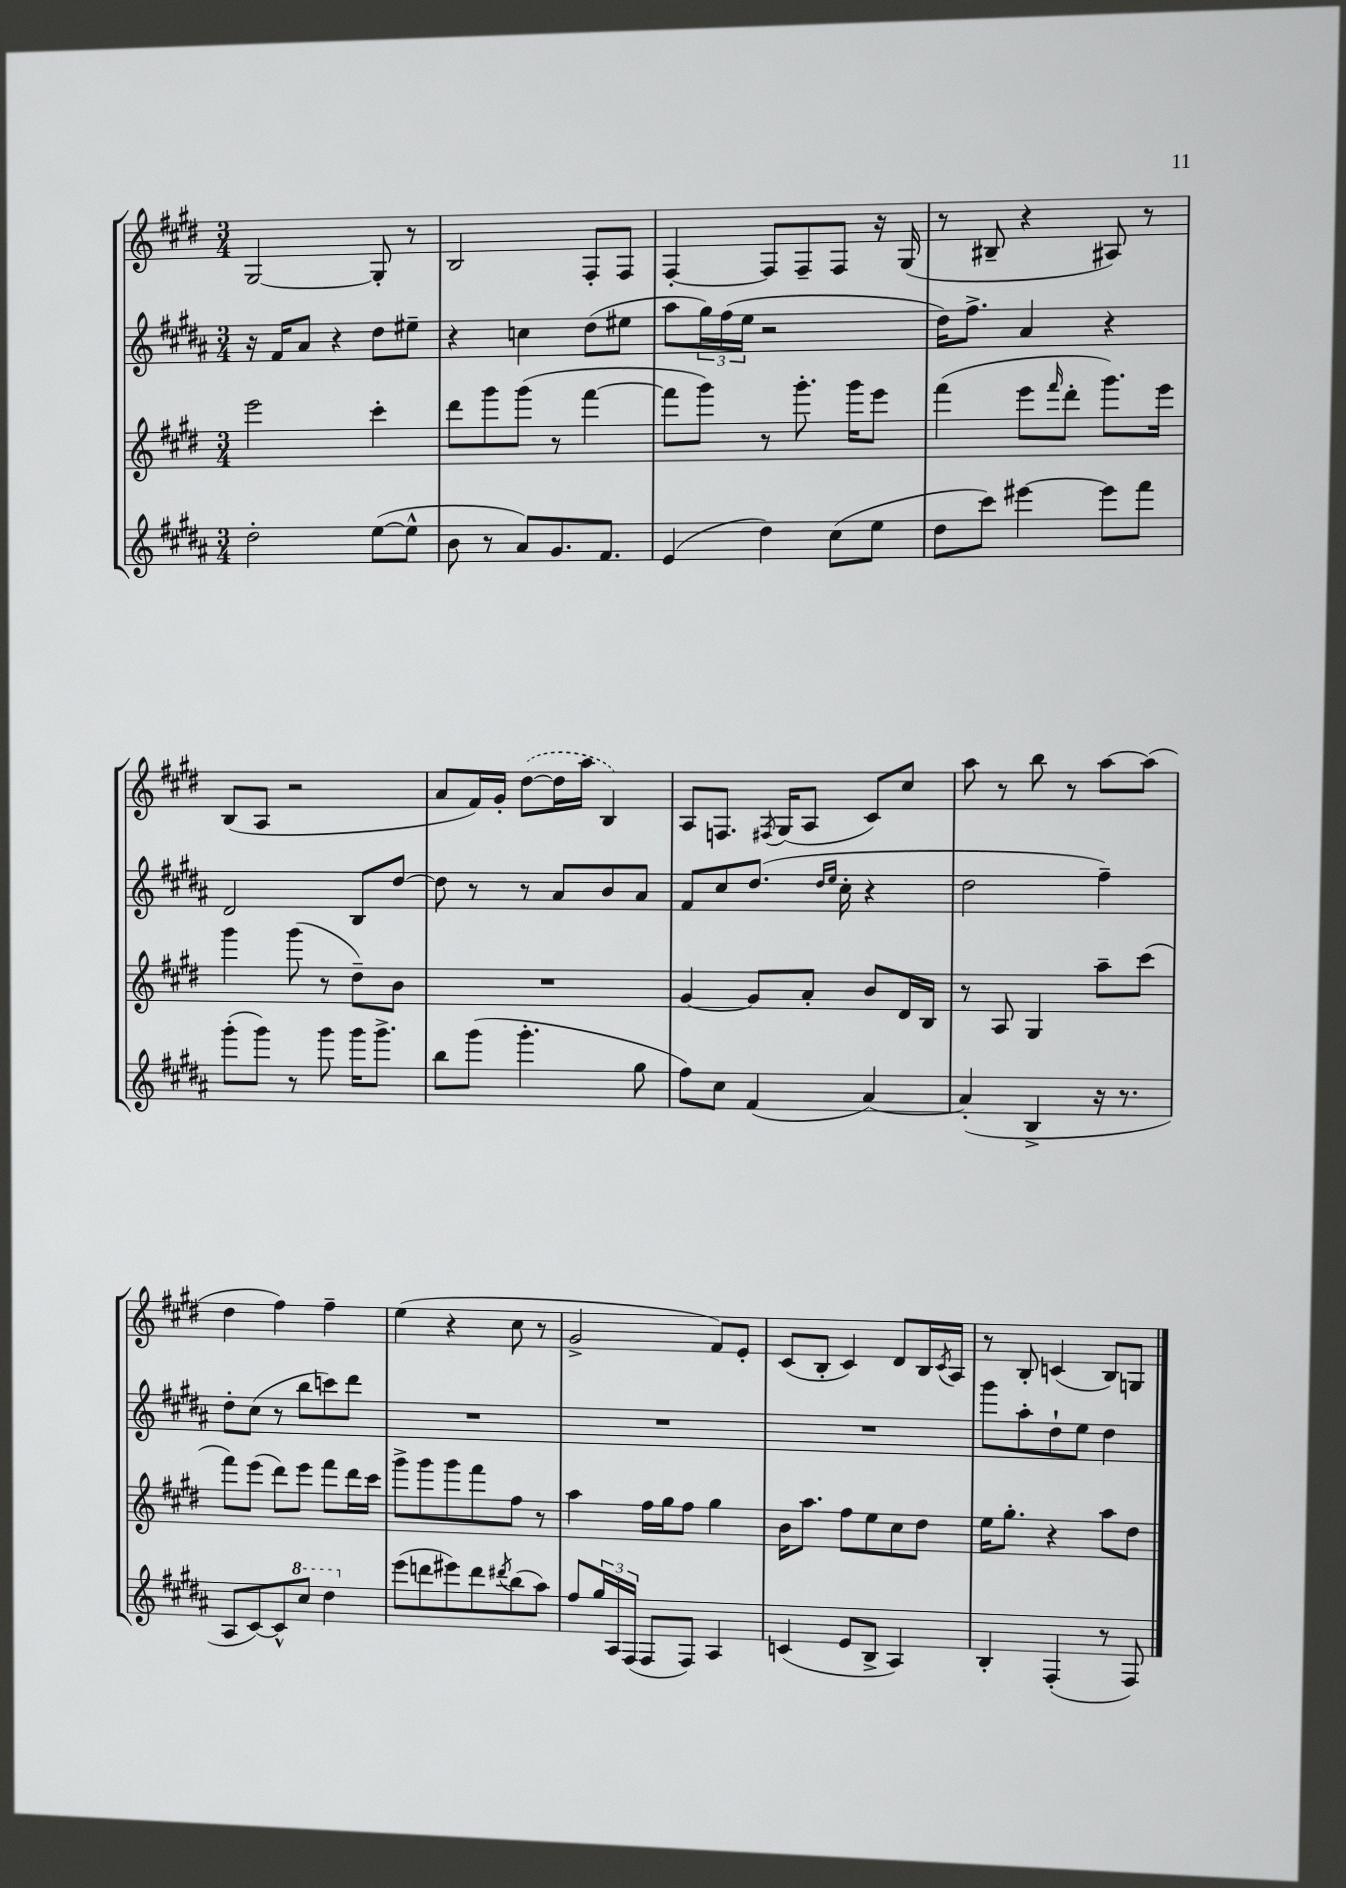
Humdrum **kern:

**kern	**kern	**kern	**kern
*staff4	*staff3	*staff2	*staff1
*clefG2	*clefG2	*clefG2	*clefG2
*k[f#c#g#d#a#]	*k[f#c#g#d#]	*k[f#c#g#d#a#]	*k[f#c#g#d#]
*M3/4	*M3/4	*M3/4	*M3/4
2dd#'	2eee	16r	[2G#
.	.	16f#	.
.	.	8a#	.
.	.	4r	.
([8ee	4ccc#'	8dd#	8G#']
8ee^^]	.	8ee#~	8r
=	=	=	=
8b	8ddd#	4r	2B
8r	8ggg#	.	.
8a#)	(8ggg#	4cc	.
8.g#	8r	.	.
.	[4fff#	(8dd#	8F#'
8.f#	.	.	.
.	.	8ee#	8F#
=	=	=	=
(4e	8fff#]	8aa#	[4F#'
.	8ggg#)	24gg#)	.
.	.	(24ff#	.
.	.	24ee	.
4dd#)	8r	2r	8F#]
.	8.ggg#'	.	8F#~
(8cc#	.	.	8F#
.	16ggg#	.	.
8ee	8eee	.	16r
.	.	.	(16G#
=	=	=	=
8dd#	(4fff#	16dd#)	8r
.	.	8.ff#^	.
8ccc#)	.	.	8B#~
[4eee#	8eee	4a#	4r
.	16qqfff#	.	.
.	8ddd#'	.	.
8eee#]	8.ggg#)	4r	8A#)
8fff#	.	.	8r
.	16eee	.	.
=	=	=	=
(8ggg#'	4ggg#	2d#	(8B
8ggg#)	.	.	8A
8r	(8ggg#	.	2r
8ggg#	8r	.	.
16ggg#	8dd#~)	8B	.
8.ggg#^	.	.	.
.	8b	[8dd#	.
=	=	=	=
8bb	2.r	8dd#]	8a
(8ggg#	.	8r	16f#)
.	.	.	16g#'
4.ggg#'	.	8r	([8dd#
.	.	8a#	16dd#]
.	.	.	16aa
.	.	8b	4B)
8gg#	.	8a#	.
=	=	=	=
8ff#)	[4g#	8f#	8A
8cc#	.	8cc#	8.F
(4f#	8g#]	(8.dd#	.
.	.	.	8qF#
.	.	.	(16G#
.	8a'	.	8A
.	.	16qqdd#	.
.	.	16qqee	.
.	.	16cc#'	.
[4a#)	8b	4r	8c#)
.	16d#	.	8cc#
.	16B	.	.
=	=	=	=
(4a#']	8r	2dd#	8aa
.	8A	.	8r
4B^	4G#	.	8bb
.	.	.	8r
16r	8aa~	4ff#~)	[8aa
8.r	.	.	.
.	(8ccc#	.	(8aa]
=	=	=	=
8A#	8fff#)	8dd#'	4dd#
[8c#)	(8eee	(8cc#	.
8c#^^]	8ddd#)	8r	4ff#)
8ccc#	8eee	8bb	.
4ddd#	8fff#	8ccc)	4ff#~
.	16ddd#	8ddd#	.
.	16ccc#	.	.
=	=	=	=
(8eee	8ggg#^	2.r	(4ee
8ddd	8ggg#	.	.
8eee#)	8ggg#	.	4r
8ddd	8fff#	.	.
8qddd#	.	.	.
(8bb	8ff#	.	8cc#
8aa#)	8r	.	8r
=	=	=	=
8ff#	4aa	2.r	2g#^
24gg#	.	.	.
24A#	.	.	.
(24F#	.	.	.
8F#	16ff#	.	.
.	16gg#	.	.
8F#)	8ff#	.	.
4A#	4gg#	.	8f#)
.	.	.	8e'
=	=	=	=
(4c	16b	2.r	(8c#
.	8.aa	.	.
.	.	.	8B'
8e	8ff#	.	4c#)
8B^	8ee	.	.
4A#)	8cc#	.	8d#
.	8dd#	.	16B
.	.	.	8qc#
.	.	.	16A
=	=	=	=
4B'	16ee	8ggg#	8r
.	8.gg#'	.	.
.	.	8aa#'	8B'
(4F#'	4r	8dd#`	(4c
.	.	8ee	.
8r	8aa	4dd#	8B)
8F#)	8dd#	.	8G
==	==	==	==
*-	*-	*-	*-
